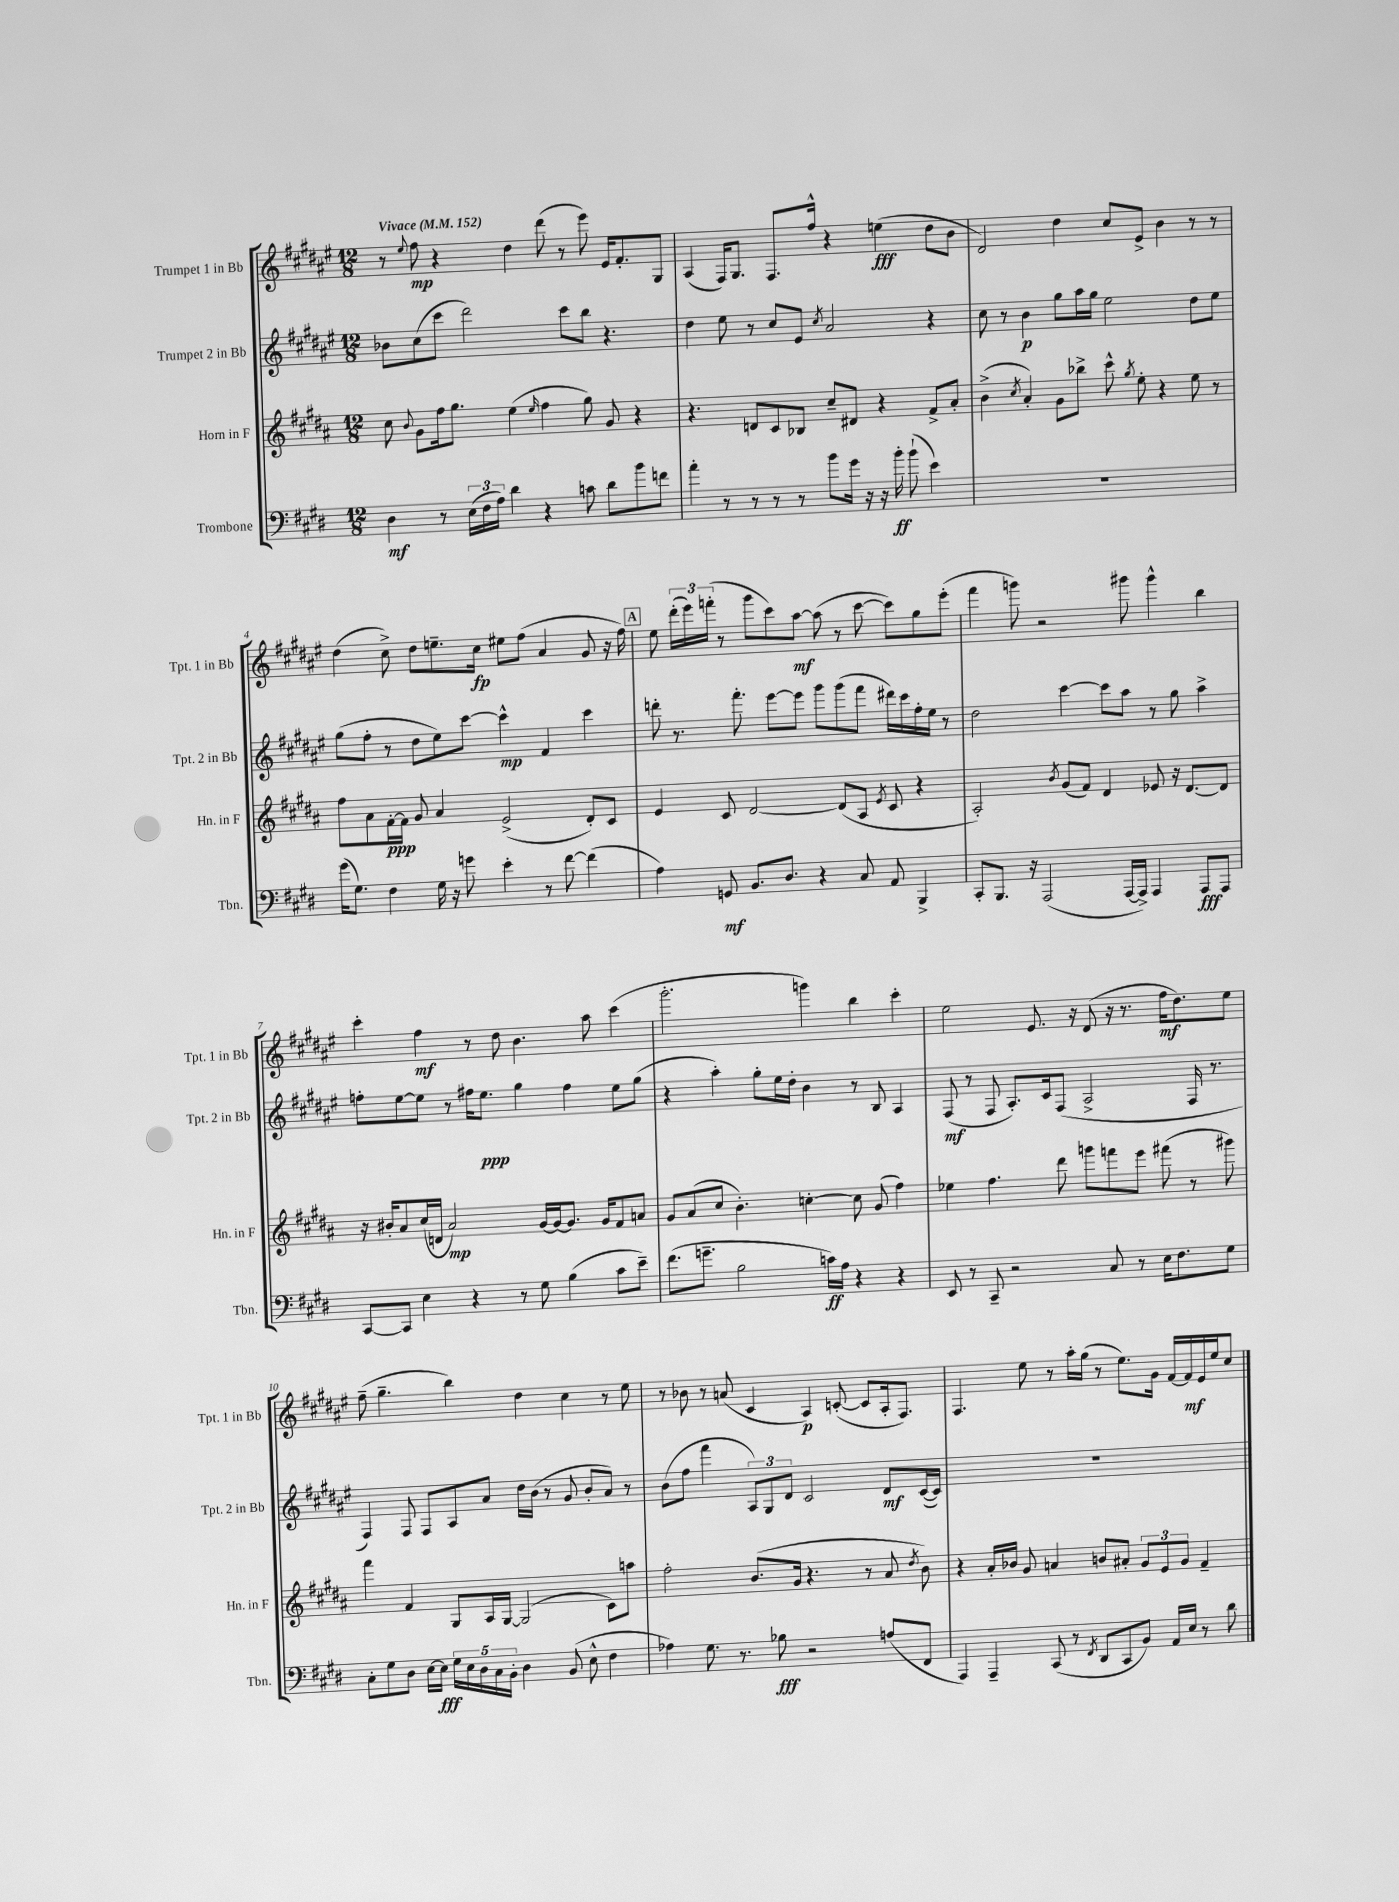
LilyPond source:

<<
\new StaffGroup <<
\new Staff = "s0" \with { instrumentName = "Trumpet 1 in Bb" shortInstrumentName = "Tpt. 1 in Bb" } {
    \clef treble \key fis \major \numericTimeSignature \time 12/8 \tempo "Vivace" 4 = 152
    \autoBeamOff r8 \appoggiatura { eis''8 } fis''8\mp r4 dis''4 dis'''8( r8 eis'''8) eis'16[ fis'8.-. gis8] |
    ais4( fis16[) gis8.] fis8.[ fis''16]-^ r4 e''4\fff( dis''8[ b'8] |
    dis'2) dis''4 cis''8[ eis'8]-> b'4 r8 r8 |
    dis''4( cis''8->) dis''8[ e''8.-- cis''16]\fp eis''8[ fis''8]( ais'4 gis'8 r16 fis''16) |
    \mark \markup { \box "A" } eis''8 \tuplet 3/2 { dis'''16[-.( eis'''16) f'''16]-.( } r8 gis'''8[ cis'''8) ais''8]~\mf ais''8( r8 cis'''8~ cis'''8[) gis''8 eis'''8]-.( |
    fis'''4 g'''8) r2 gis'''8 gis'''4-^ b''4 |
    cis'''4-. fis''4\mf r8 dis''8 b'4. ais''8 cis'''4( |
    gis'''2.-. g'''4) b''4 cis'''4-. |
    eis''2 eis'8. r16 dis'8( r16 r8. fis''16[\mf dis''8.) eis''8] |
    fis''8--( gis''4.-- b''4) dis''4 cis''4 r8 eis''8 |
    r8 bes'8 r8 a'8( cis'4 ais4\p) c'8~-.( c'8[ ais16-. fis8.]) |
    fis4. eis''8 r8 ais''16[-. gis''16]( r8 eis''8.[) gis'16] fis'16[~ fis'16\mf eis'16 eis''16 cis''8] \bar "|." |
}
\new Staff = "s1" \with { instrumentName = "Trumpet 2 in Bb" shortInstrumentName = "Tpt. 2 in Bb" } {
    \clef treble \key fis \major \numericTimeSignature \time 12/8
    \autoBeamOff bes'8[ cis''8( cis'''8] dis'''2) cis'''8[ b''8] r4. |
    dis''4 eis''8 r8 cis''8[ eis'8] \acciaccatura { cis''8 } ais'2 r4 |
    cis''8 r8 b'4\p gis''8[ ais''16 gis''16] eis''2 dis''8[ eis''8] |
    gis''8[( fis''8]-. r8 dis''8[ eis''8) cis'''8]~ cis'''4-^\mp fis'4 cis'''4 |
    \mark \markup { \box "A" } d'''8-. r8. fis'''8.-. eis'''8[~ eis'''8] gis'''8[ gis'''8( fis'''8] dis'''16[) cis'''16 fis''16-. eis''16] r8 |
    dis''2 cis'''4~ cis'''8[ ais''8] r8 gis''8 ais''4-> |
    f''8[-. eis''8~ eis''8] r8 fis''16[ eis''8.]\ppp gis''4 fis''4 eis''8[ gis''8]( |
    r4 ais''4-.) gis''8[-. eis''16 dis''16]-. b'4 r8 b8 ais4 |
    fis8\mf( r8 fis8 ais8.[-.) cis'16 fis8]( ais2-> fis16 r8. |
    fis4) fis8 fis8[ ais8 ais'8] dis''16[ b'16]( r8 gis'8 b'8[-. ais'8]) r8 |
    b'8[( fis''8] fis'''4 \tuplet 3/2 { ais8[) gis8 dis'8] } cis'2 dis'8[\mf cis'16~( cis'16]) |
    R1. \bar "|." |
}
\new Staff = "s2" \with { instrumentName = "Horn in F" shortInstrumentName = "Hn. in F" } {
    \clef treble \key b \major \numericTimeSignature \time 12/8
    \autoBeamOff cis''8 \appoggiatura { b'8 } gis'8[ fis''16 gis''8.] e''4( \grace { e''16 } fis''4 gis''8) gis'8 r4 |
    r4. d'8[ cis'8 bes8] cis''8[-- dis'8] r4 fis'8[-> ais'8]-. |
    b'4->( \acciaccatura { cis''8 } ais'4-.) gis'8[ bes''8]-> cis'''8-^ \acciaccatura { gis''8 } e''8-. r4 e''8 r8 |
    fis''8[ ais'8 fis'16~-.\ppp fis'16] gis'8 ais'4 e'2->( dis'8[-.) cis'8] |
    \mark \markup { \box "A" } e'4 cis'8 dis'2~ dis'8[( ais8] \acciaccatura { e'8 } cis'8 r4 |
    ais2-.) \acciaccatura { b'8 } gis'8[( fis'8]) dis'4 ees'8 r16 dis'8.[~ dis'8] |
    r16 bis'16[-. ais'8 cis''16( d'16] ais'2\mp) gis'16[~ gis'16~ gis'8.] gis'16[ fis'8 a'8] |
    gis'8[ ais'8( cis''8] b'4.-.) c''4~-. c''8 gis'8( fis''4) |
    ees''4 fis''4. dis'''8 g'''8[ f'''8 e'''8] fis'''8( r8 gis'''8) |
    fis'''4 fis'4 gis8[ ais16 gis16]~ gis2( cis'8[) a''8] |
    fis''2-. b'8.[( gis'16] r4. r8 ais'8 \acciaccatura { dis''8 } b'8) |
    r4 ais'16[-. bes'16] gis'8 a'4 b'8[ ais'8]-. \tuplet 3/2 { gis'8[ e'8 gis'8] } fis'4-- \bar "|." |
}
\new Staff = "s3" \with { instrumentName = "Trombone" shortInstrumentName = "Tbn." } {
    \clef bass \key e \major \numericTimeSignature \time 12/8
    \autoBeamOff dis4\mf r8 \tuplet 3/2 { e16[( fis16 a16]) } dis'4 r4 c'8 dis'8[ b'8 f'8] |
    a'4-. r8 r8 r8 r8 b'8[ gis'16] r16 r16 b'16-.\ff b'8-!( e'4) |
    R1. |
    gis'16[( gis8.]) fis4 gis16 r16 g'8 e'4-. r8 fis'8~ fis'4( |
    \mark \markup { \box "A" } a4) g,8\mf b,8.[ dis8.] r4 cis8 a,8 b,,4-> |
    cis,8[-. b,,8.] r16 a,,2( a,,16[~ a,,16]->) a,,4 a,,8[\fff a,,8] |
    cis,8[~ cis,8] e4 r4 r8 gis8 b4( cis'8[ e'8]--) |
    fis'8.[( g'8.]-- b2 c'16[\ff) a16] r4 r4 |
    e,8 r8 cis,8-- r2 cis8 r8 e16[ fis8. gis8] |
    cis8[-. gis8 dis8] e16[~ e16]\fff \tuplet 5/4 { gis16[ e16 dis16 cis16 b,16]-. } dis4 b,8( e8-^ fis4 |
    aes4) gis8. r8. bes8\fff r2 a8[( fis,8] |
    a,,4) a,,4-- cis,8( r8 \acciaccatura { fis,8 } dis,8[ cis,8 b,8]) a,16[ e16] r8 dis'8 \bar "|." |
}
>>
>>
